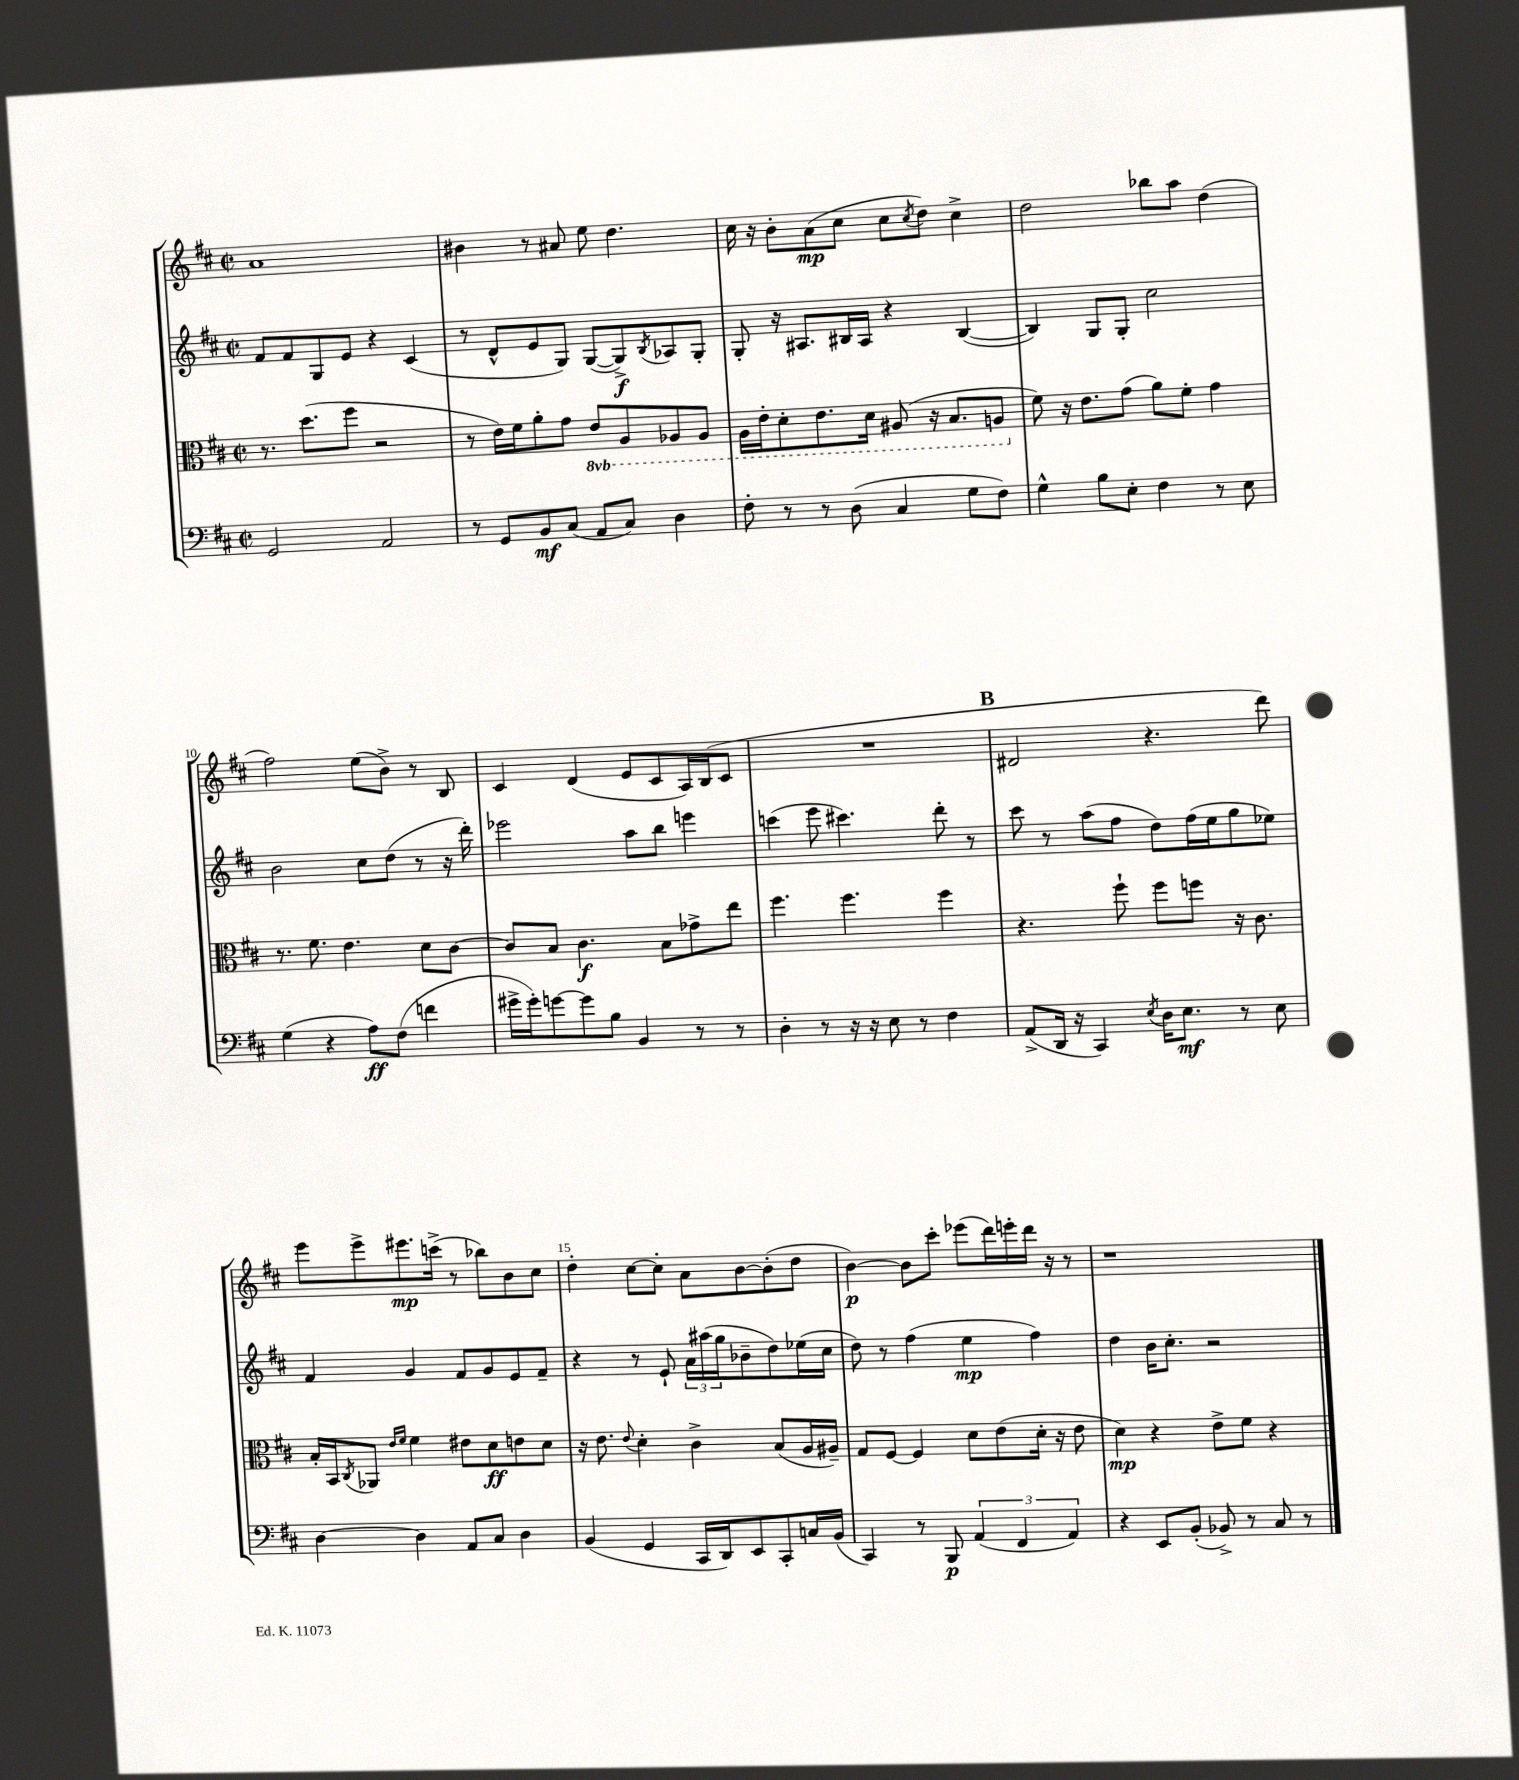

**kern	**kern	**kern	**kern
*staff4	*staff3	*staff2	*staff1
*clefF4	*clefC3	*clefG2	*clefG2
*k[f#c#]	*k[f#c#]	*k[f#c#]	*k[f#c#]
*M2/2	*M2/2	*M2/2	*M2/2
*met(c|)	*met(c|)	*met(c|)	*met(c|)
2GG	8.r	8f#	1a
.	.	8f#	.
.	(8.dd	.	.
.	.	8G	.
.	8ff#	8e	.
2AA	2r	4r	.
.	.	(4c#	.
=	=	=	=
8r	8r	8r	4b#
8GG	16e)	8d^^	.
.	16f#	.	.
8BB	8a'	8e	8r
(8C#	8g	8G)	8a#
8AA	8E	([8G	8ee
8C#)	8AA	8G^])	4.dd
.	.	8qB	.
4D	8AA-	8A-	.
.	8AA-	8G'	.
=	=	=	=
8F#'	16AA	8G'	16cc#
.	16E'	.	16r
8r	8D'	16r	8b'
.	.	8.A#	.
8r	8.E	.	(8a
(8D	.	16B#	8cc#
.	16D	16A#	.
4C#	(8AA#	4r	8cc#
.	.	.	8qcc#
.	16r	.	8dd)
.	8.BB	.	.
8G	.	([4B#	4cc#^
8F#)	8AA	.	.
=	=	=	=
4G^^	8f#)	4B#])	2dd
.	16r	.	.
.	8.e	.	.
8B	.	8G	.
8E'	(8g	8G'	.
4F#	8a)	2cc#	8bb-
.	8f#'	.	8aa
8r	4g	.	(4dd
8E	.	.	.
=	=	=	=
(4G	8.r	2b	2ff#)
.	8.f#	.	.
4r	.	.	.
.	4.e	.	.
8A)	.	8cc#	(8ee
(8F#	.	(8dd	8b^)
4f	8d	8r	8r
.	[8c#	16r	8B
.	.	16ddd')	.
=	=	=	=
16g#^	8c#]	2eee-	4c#
16g#')	.	.	.
[8g	8B	.	.
8g]	4.c#	.	(4d
8B	.	.	.
4BB	.	8aa	8e
.	8B	8bb	8c#
8r	8g-^	4eee	16A)
.	.	.	(16B
8r	8ee	.	8c#
=	=	=	=
4D'	4.ff#	(4ccc	1r
8r	.	8eee	.
16r	4.ff#	4.ccc#)	.
16r	.	.	.
8E	.	.	.
8r	.	.	.
4F#	4ff#	8ddd'	.
.	.	8r	.
=	=	=	=
(8AA^	4.r	8ccc#	2d#
16DD	.	8r	.
16r	.	.	.
4CC#)	.	(8aa	.
.	8ff#`	8ff#	.
8qE	.	.	.
16D	8ff#	8dd)	4.r
8.E	.	.	.
.	8ff	(16ff#	.
.	.	16ee	.
8r	16r	8gg	.
.	8.c#	.	.
8E	.	8ee-)	8ddd)
=	=	=	=
[4D	16B'	4f#	8eee
.	16BB	.	.
.	8qC#	.	.
.	8AA-	.	8eee^
.	16qqe	.	.
.	16qqf#	.	.
4D]	4f#	4g	8.eee#
.	.	.	(16ccc^
8AA	8e#	8f#	8r
8C#	8d	8g	8bb-)
4D	8e	8e	8b
.	8d	8f#~	8cc#
=	=	=	=
(4BB	16r	4r	4dd'
.	8.e	.	.
.	8qqe	.	.
4GG	4d'	8r	[8cc#
.	.	8e`	8cc#']
16CC#	4c#^	24a	8a
.	.	(24aa#	.
16DD)	.	.	.
.	.	24gg	.
8EE	.	8b-~	[8b
8CC#'	(8B	8dd)	(8b']
16C	16A	(16ee-	8dd
(16BB	16A#~)	16cc#	.
=	=	=	=
4CC#)	8G	8dd)	[4b)
.	[8F#	8r	.
8r	4F#]	(4ff#	8b]
8BBB	.	.	8ccc#'
(6AA	8d	4ee	(8eee-
.	(8e	.	16ddd)
6FF#	.	.	.
.	.	.	16eee'
.	16d'	4ff#)	16ddd
.	16r	.	16r
6AA)	.	.	.
.	8e	.	8r
=	=	=	=
4r	4d)	4dd	1r
8EE	4r	16b	.
.	.	8.cc#'	.
(8BB'	.	.	.
8BB-^)	8e^	2r	.
8r	8f#	.	.
8C#	4r	.	.
8r	.	.	.
==	==	==	==
*-	*-	*-	*-
